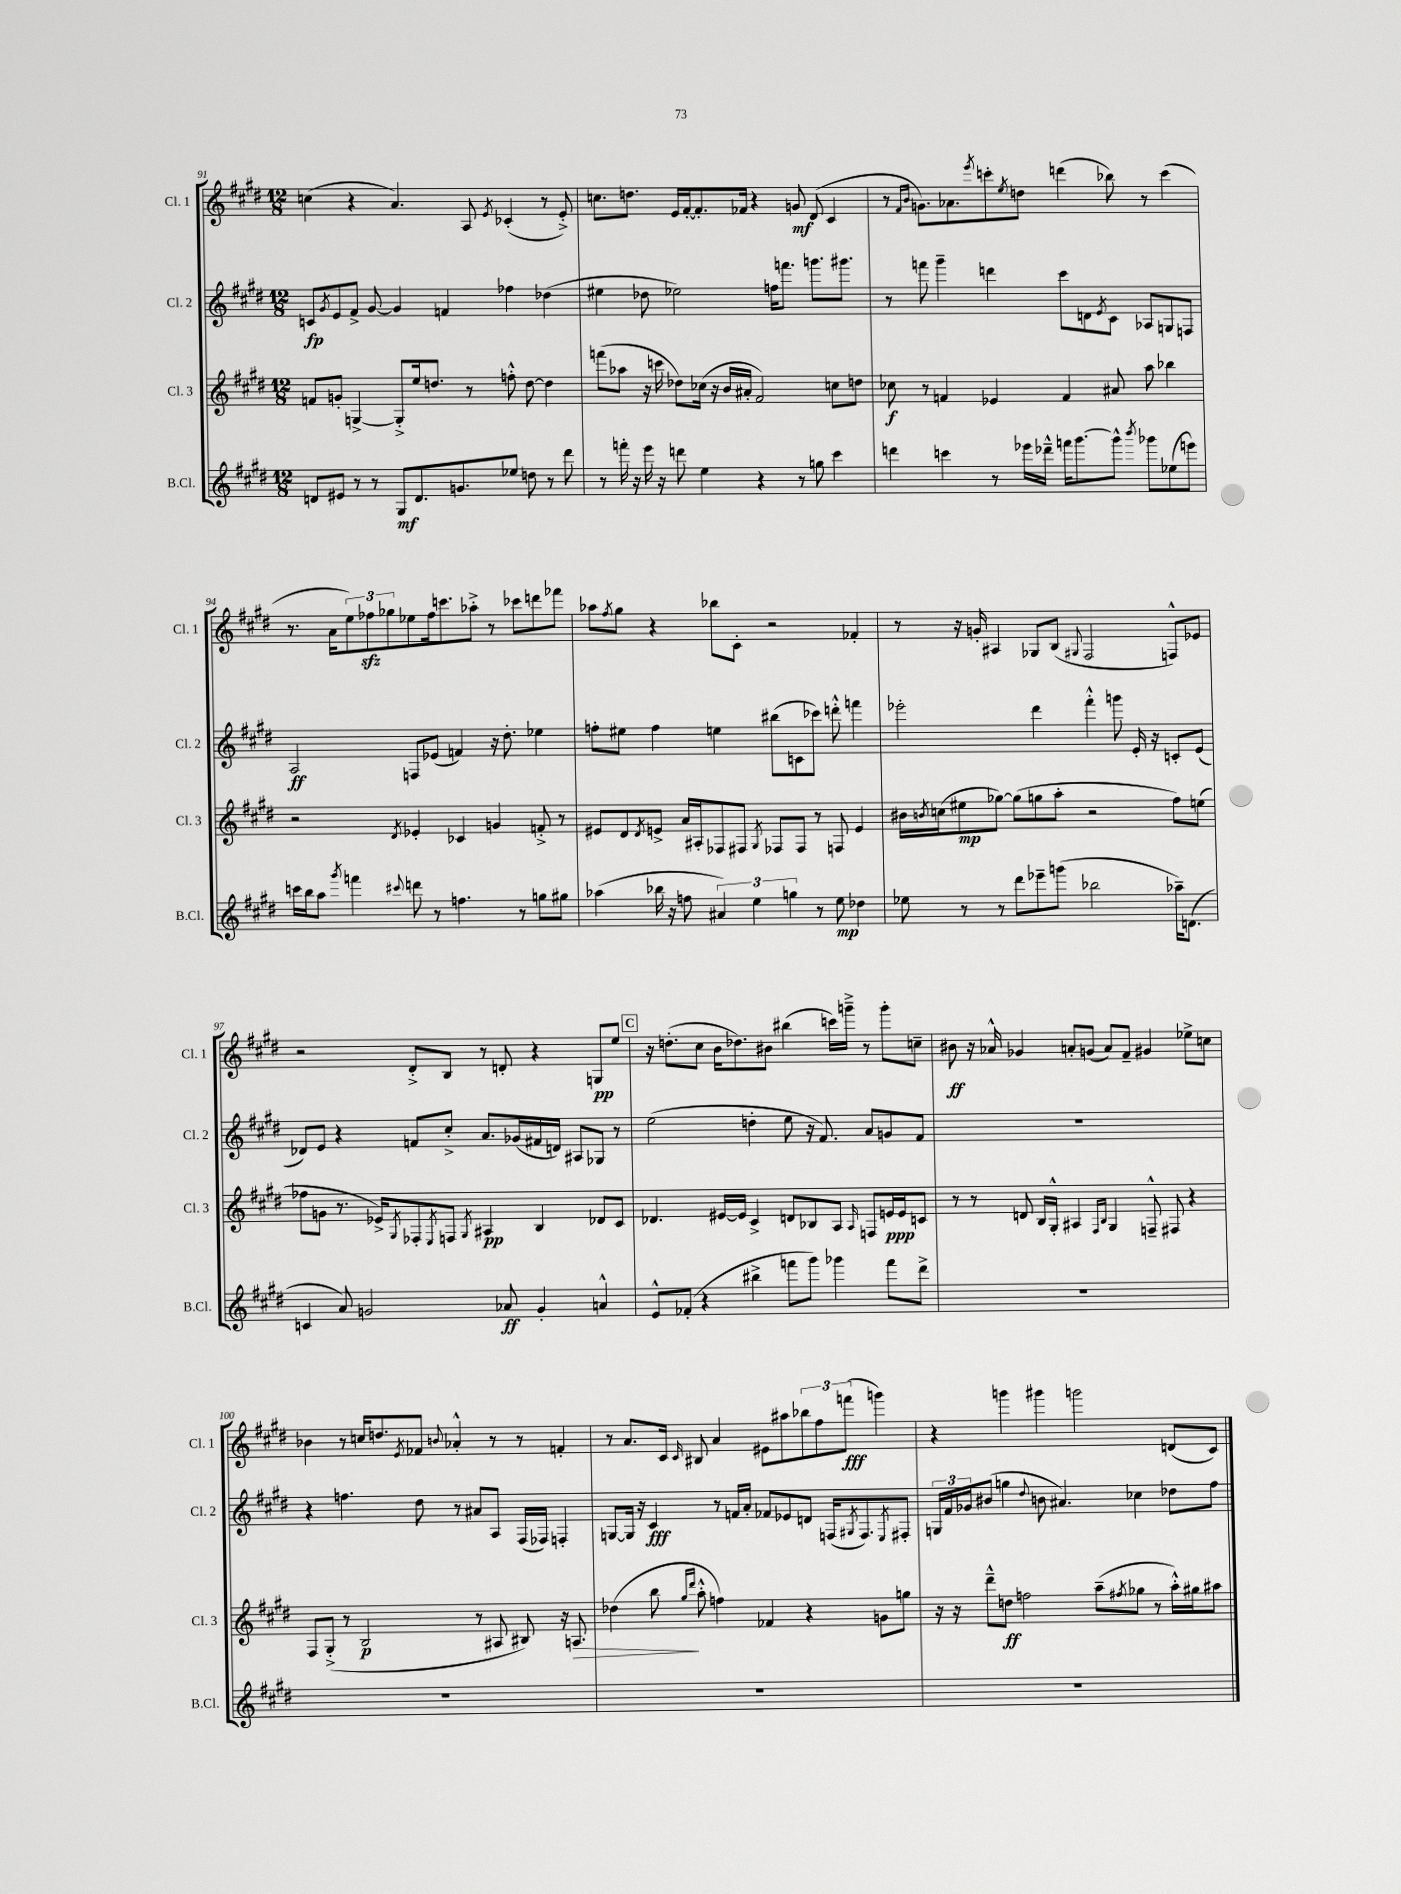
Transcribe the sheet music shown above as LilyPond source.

<<
\new StaffGroup <<
\new Staff = "s0" \with { instrumentName = "Cl. 1" shortInstrumentName = "Cl. 1" } {
    \clef treble \key e \major \numericTimeSignature \time 12/8
    c''4( r4 a'4.) a8 \acciaccatura { e'8 } ces'4-.( r8 e'8-.->) |
    c''8. d''8. e'16 fis'16~-. fis'8.-. fes'16 r4 g'8\mf dis'8( cis'4 |
    r8 \grace { fis'16 b'16 } g'8.) aes'8. \acciaccatura { e'''8 } c'''8-. \acciaccatura { e''8 } d''8 d'''4( bes''8) r8 c'''4( |
    r8. a'16 \tuplet 3/2 { e''8) fes''8\sfz ges''8 } ees''8 fes''16 c'''8. aes''8-.-> r8 ces'''8 d'''8 fes'''8 |
    aes''8 \acciaccatura { fis''8 } gis''8 r4 bes''8 cis'8-. r2 fes'4-. |
    r8 r16 g'16-. ais4 ges8 b8( \appoggiatura { gis8 } fis2 f8-^) ees'8 |
    r2 dis'8-.-> b8 r8 d'8-. r4 g8\pp e''8 |
    \mark \markup { \box "C" } r16 d''8.-.( cis''8 b'16 des''8.) bis'8 bis''4( c'''16) g'''16---> r8 g'''8-. c''8-- |
    bis'8\ff r16 aes'16-^ ges'4 a'8-. g'8( a'8) fis'8-- gis'4 ees''8-> c''8 |
    bes'4 r8 c''16 d''8. \acciaccatura { e'8 } fes'8 \appoggiatura { b'8 } aes'4-.-^ r8 r8 f'4-. |
    r8 a'8. cis'16 \grace { cis'16 } bis8 a'4 eis'8 ais''8 \tuplet 3/2 { bes''8 fis''8 f'''8\fff( } g'''4) |
    r4 g'''4 gis'''4 g'''2 d'8( cis'8) \bar "|." |
}
\new Staff = "s1" \with { instrumentName = "Cl. 2" shortInstrumentName = "Cl. 2" } {
    \clef treble \key e \major \numericTimeSignature \time 12/8
    c'8\fp \acciaccatura { gis'8 } e'8 fis'8-> gis'8~ gis'4 f'4 fes''4 des''4( |
    eis''4 des''8 ees''2) f''16 f'''8. g'''8. gis'''8. |
    r8 f'''8 gis'''4-- d'''4 cis'''8 d'8 \acciaccatura { e'8 } cis'8 aes8 g8 f8 |
    a2\ff f8 ees'8( f'4) r16 dis''8.-. ees''4 |
    f''8-. eis''8 f''4 e''4 bis''8( c'8 ces'''8) d'''8-.-^ f'''4 |
    ees'''2-. dis'''4 fis'''4-.-^ g'''8 e'16-. r16 c'8-. e'8( |
    des'8) e'8 r4 f'8 cis''8-.-> a'8. ges'16( fis'16 d'16) ais8 ges8 r8 |
    \mark \markup { \box "C" } e''2( d''4-. e''8 r16 fis'8.) a'8 g'8 fis'8 |
    R1. |
    r4 f''4. dis''8 r8 ais'8 a8 fis16( fes16) f4-. |
    g8~ g16 r16 cis'4\fff r8 f'16 a'16-. fes'8 ees'8 d'8 f16( \acciaccatura { gis8 } f8.) \acciaccatura { e8 } fis8-. |
    \tuplet 3/2 { g16 fis'16 ges'16 } bis'8( g''4 \appoggiatura { dis''8 } b'8 ais'4.) ces''4 des''8 fis''8 \bar "|." |
}
\new Staff = "s2" \with { instrumentName = "Cl. 3" shortInstrumentName = "Cl. 3" } {
    \clef treble \key e \major \numericTimeSignature \time 12/8
    f'8 g'8-. g4~-> g8-.-> e''16 d''8. r8 f''8-.-^ d''8~ d''4 |
    f'''8( aes''8 r16 c'''16 des''8) ces''16( r16 b'16 ais'16-. fis'2) c''8 d''8 |
    ces''8\f r8 f'4 ees'4 f'4 ais'8 a''8 bes''4 |
    r2 \acciaccatura { dis'8 } ees'4-. ces'4 g'4 f'8-.-> r8 |
    eis'8 dis'8 \acciaccatura { dis'8 } e'8-> a'16 ais16-. fes8 fis8 \acciaccatura { gis8 } fes8 fes8 r8 f8 e'4 |
    bis'16 \acciaccatura { b'8 } c''16( eis''8\mp ges''8~) ges''8( g''8 a''8-. r2 fis''8) e''8( |
    fes''8 g'8 r8. ees'16->) \acciaccatura { gis8 } fes8-. \acciaccatura { e8 } f8 \acciaccatura { gis8 } ais4\pp b4 des'8 cis'8 |
    \mark \markup { \box "C" } des'4. eis'16~ eis'16 cis'4-> d'8 bes8 a8 \grace { a16 } f8 e'16\ppp e'16 c'8 |
    r8 r8 d'8 b16 gis16-.-^ ais4 \grace { fis16 b16 } gis4 f8---^ fis8 r4 |
    fis8 gis8-.->( r8 b2\p r8 ais8 bis8) r16 a8.\> |
    des''4( b''8\! \grace { gis''16 dis'''16 } a''8-.-^ f''4) fes'4 r4 g'8 g''8 |
    r16 r16 dis'''8---^ d''8\ff f''2 a''8--( \acciaccatura { fis''8 } ges''8 r8 a''16-.-^) gis''16 ais''8 \bar "|." |
}
\new Staff = "s3" \with { instrumentName = "B.Cl." shortInstrumentName = "B.Cl." } {
    \clef treble \key e \major \numericTimeSignature \time 12/8
    d'8 eis'8 r8 r8 gis8\mf d'8. g'8. ees''8 d''8 r8 dis'''8 |
    r8 f'''16-. r16 e'''16 r16 d'''8 e''4 r4 r8 g''8 cis'''4 |
    d'''4 c'''4 r8 ees'''16 des'''16---^ f'''16 gis'''8.~ gis'''8-^ \acciaccatura { b'''8 } ges'''8 ees''8( e'''8) |
    c'''16 b''16 a''8 \acciaccatura { gis'''8 } f'''4 \appoggiatura { cis'''8 } d'''8 r8 f''4. r8 g''8 gis''8 |
    aes''4( bes''16 r16 f''8 \tuplet 3/2 { ais'4) e''4 g''4 } r8 e''8\mp des''4 |
    ees''8 r8 r8 dis'''8 ees'''8-- g'''8( bes''2 aes''16--) d'8.( |
    c'4 a'8) g'2 aes'8\ff g'4-. a'4-^ |
    \mark \markup { \box "C" } e'8-^ fes'8-.( r4 bis''4-> f'''8 gis'''8) ges'''4 f'''8 dis'''8-> |
    R1. |
    R1. |
    R1. |
    R1. \bar "|." |
}
>>
>>
\layout { \context { \Score currentBarNumber = #91 } }
